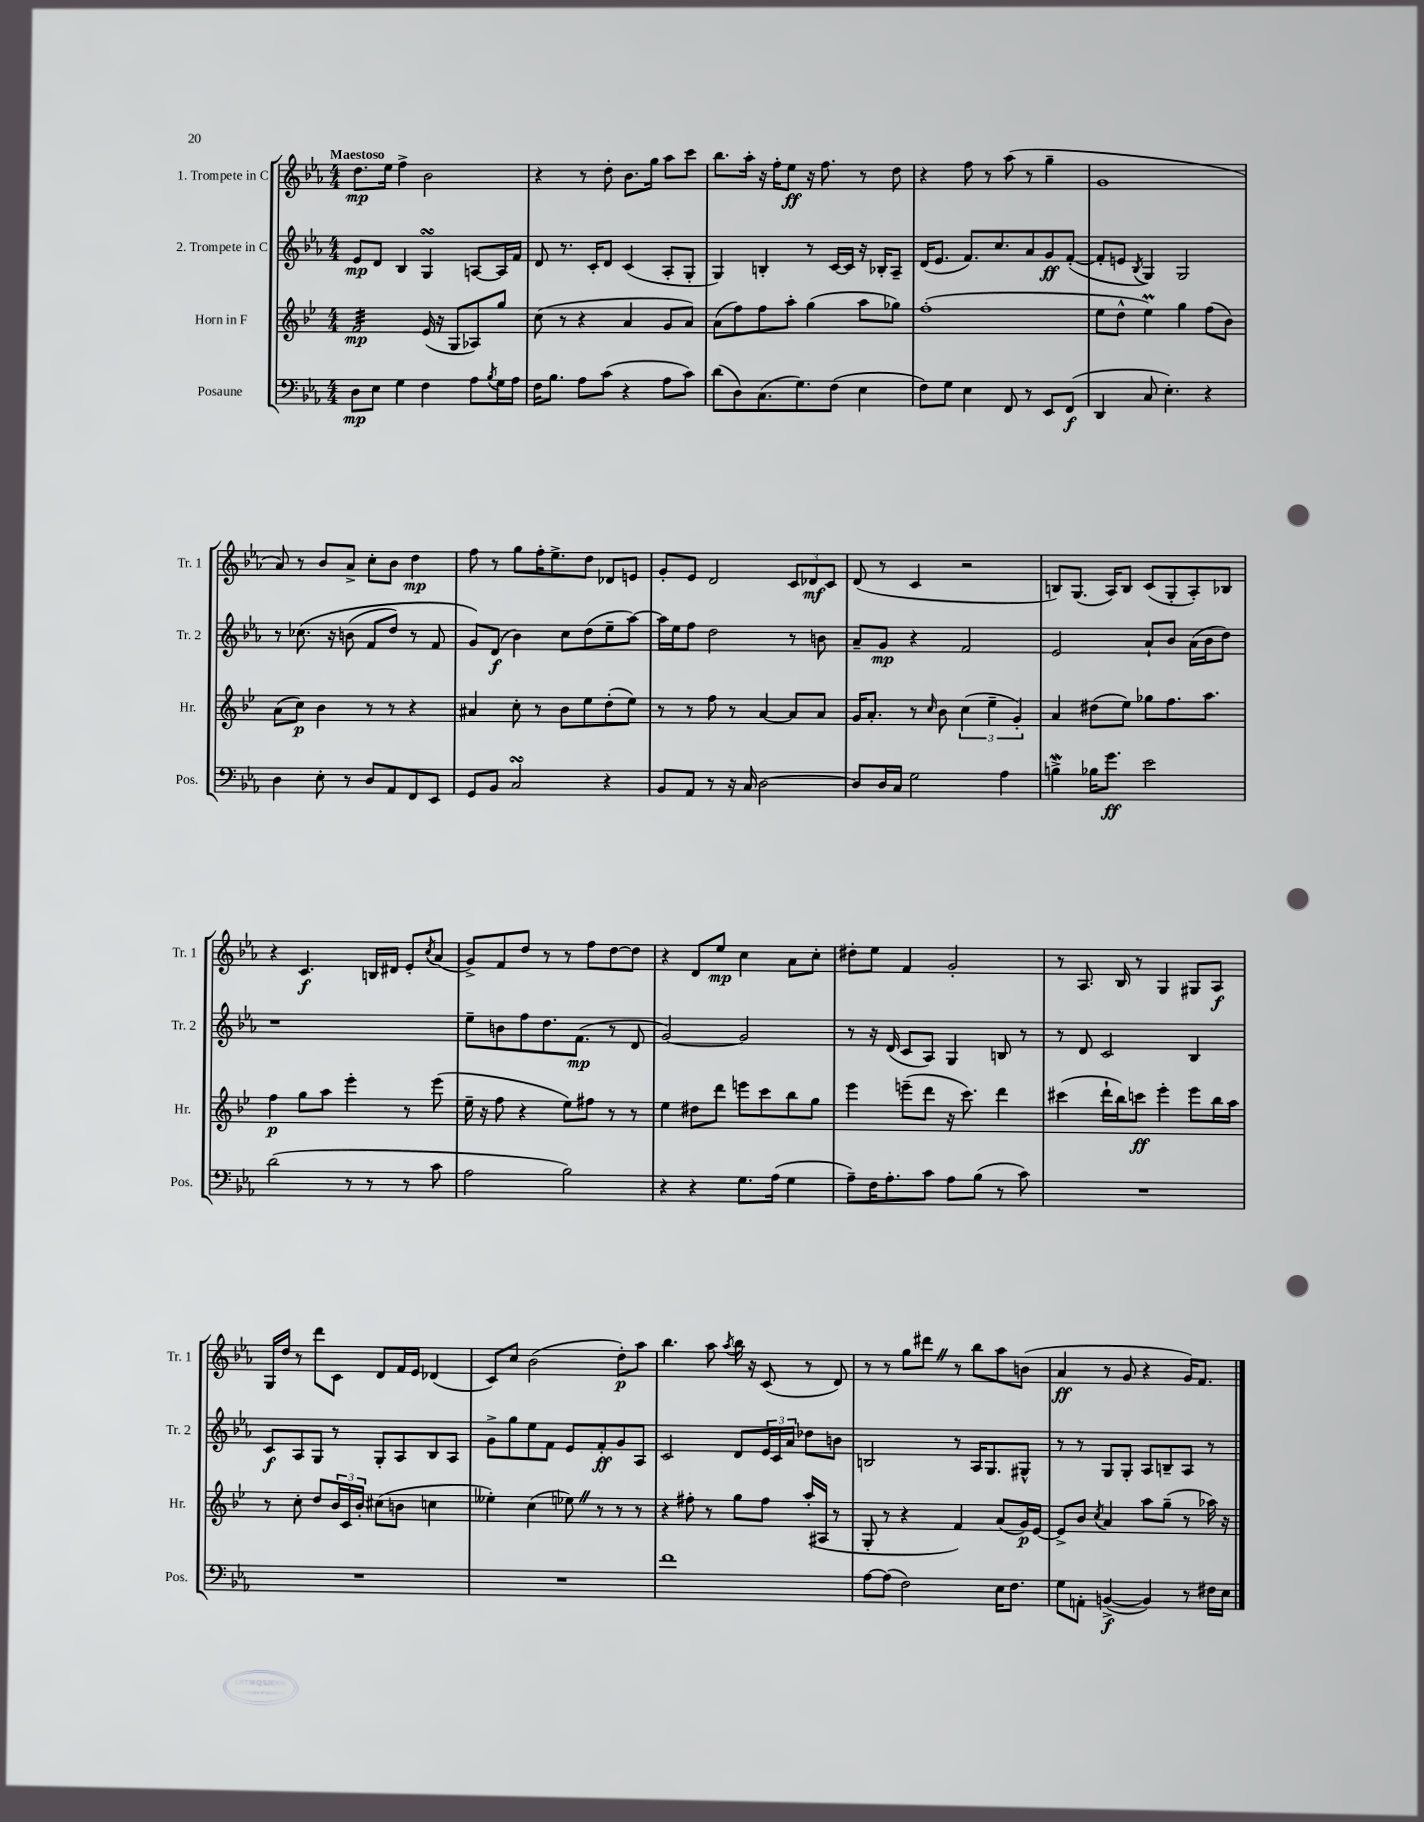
<<
\new StaffGroup <<
\new Staff = "s0" \with { instrumentName = "1. Trompete in C" shortInstrumentName = "Tr. 1" } {
    \clef treble \key ees \major \numericTimeSignature \time 4/4 \tempo "Maestoso"
    d''8.\mp ees''16 f''4-> bes'2 |
    r4 r8 d''8-. bes'8. g''16 aes''8 c'''8 |
    bes''8. aes''16-. r16 f''16-. ees''8\ff r16 f''8. r8 d''8 |
    r4 f''8 r8 aes''8( r8 g''4-- |
    g'1 |
    aes'8) r8 bes'8 aes'8-> c''8-. bes'8 d''4\mp |
    f''8 r8 g''8 f''16-. ees''8.-> d''8 des'8 e'8 |
    g'8-. ees'8 d'2 \tuplet 3/2 { c'8 des'8\mf c'8 } |
    d'8( r8 c'4 r2 |
    b8) g8.( aes16) b8 c'8( g8-. aes8-.) bes8 |
    r4 c'4.\f b16 dis'16 ees'8-. \acciaccatura { c''8 } aes'8( |
    g'8->) f'8 d''8 r8 r8 f''8 d''8~ d''8 |
    r4 d'8 ees''8\mp c''4 aes'8 c''8-. |
    dis''8-. ees''8 f'4 g'2-. |
    r8 aes8. bes16 r8 g4 gis8 aes8\f |
    g16 d''16 r8 d'''8 c'8 d'8 f'16 ees'16 des'4( |
    c'8) c''8 bes'2( d''8-.\p) aes''8 |
    bes''4. aes''8 \acciaccatura { aes''8 } bes''16 r16 c'8( r8 d'8) |
    r8 r8 g''8 dis'''8 \once \override BreathingSign.text = \markup { \musicglyph "scripts.caesura.straight" } \breathe r8 bes''8 aes''8 b'8( |
    aes'4\ff r8 g'8 r4 g'16) f'8. \bar "|." |
}
\new Staff = "s1" \with { instrumentName = "2. Trompete in C" shortInstrumentName = "Tr. 2" } {
    \clef treble \key ees \major \numericTimeSignature \time 4/4
    ees'8\mp d'8 bes4 g4\turn a8~ a16 f'16 |
    d'8 r8. c'16-. d'8 c'4( aes8-. g8-. |
    g4) b4-. r8 c'16~ c'16 r16 bes16-. aes8-- |
    d'16( ees'8. f'8.) c''8. aes'8 g'8\ff f'8~-.( |
    f'8-. e'8 \acciaccatura { bes8 } g4) g2 |
    r8 ces''8.\( r16 b'8( f'8 d''8) r8 f'8 |
    g'8\) d'8\f( bes'4) c''8 d''8( ees''8-- aes''8~) |
    aes''16 ees''16 f''8 d''2 r8 b'8 |
    aes'8-- g'8\mp r4 f'2 |
    ees'2 aes'8-! bes'8 aes'16( bes'16 d''8) |
    r1 |
    ees''8-- b'8 f''8 d''8. f'8.\mp( r8 d'8 |
    g'2~) g'2 |
    r8 r16 d'16( c'8 aes8) g4 b8 r8 |
    r8 d'8 c'2 bes4 |
    c'8\f aes8 g8 r8 g8-. aes8 bes8 aes8 |
    g'8-> g''8 ees''8 f'8 ees'8 f'8-.\ff g'8 aes8 |
    c'2 d'8 \tuplet 3/2 { ees'16 c'16 aes'16 } des''8 b'8 |
    b2 r8 aes16 g8. gis8-^ |
    r8 r8 g8 g8-. aes8 b8-- aes8 r8 \bar "|." |
}
\new Staff = "s2" \with { instrumentName = "Horn in F" shortInstrumentName = "Hr." } {
    \clef treble \key bes \major \numericTimeSignature \time 4/4
    f'2:32\mp ees'16( r16 g8 aes8) g''8 |
    c''8( r8 r4 a'4 g'8 a'8) |
    a'8( f''8) f''8 a''8-. g''4( a''8 ges''8) |
    f''1-.( |
    ees''8 d''8-^ ees''4\prall) g''4 f''8( bes'8) |
    a'8( c''8\p) bes'4 r8 r8 r4 |
    ais'4 c''8-. r8 bes'8 ees''8 d''8-.( ees''8) |
    r8 r8 f''8 r8 a'4~ a'8 a'8 |
    g'16 a'8.-. r8 \grace { c''16 } bes'8 \tuplet 3/2 { c''4( ees''4-- g'4-.) } |
    a'4 dis''8( ees''8) ges''8 f''8. a''8. |
    f''4\p g''8 a''8 ees'''4-. r8 ees'''8( |
    ees''16-- r16 f''8 r4 ees''8) fis''8 r8 r8 |
    ees''4 dis''8 d'''8 e'''8 c'''8 bes''8 g''8 |
    ees'''4 e'''8--( d'''8 r16 c'''8.) d'''4 |
    cis'''4( d'''16-! bes''16) c'''8\ff ees'''4-. ees'''8 bes''16 a''16 |
    r8 c''8-. d''8 \tuplet 3/2 { bes'16 c'16 bes'16-. } cis''8( b'8 c''4 |
    eeses''4-.) c''4( ees''8) \once \override BreathingSign.text = \markup { \musicglyph "scripts.caesura.straight" } \breathe r8 r8 r8 |
    r4 fis''8-. r8 g''8 fis''8 a''16-.( ais16 r8 |
    g8-. r8 r4 f'4) a'8( g'16\p) ees'16~ |
    ees'8-> bes'8 \acciaccatura { c''8 } a'4 a''8 g''8--( r8 aes''16) r16 \bar "|." |
}
\new Staff = "s3" \with { instrumentName = "Posaune" shortInstrumentName = "Pos." } {
    \clef bass \key ees \major \numericTimeSignature \time 4/4
    d8\mp ees8 g4 f4 aes8 \acciaccatura { bes8 } g16 aes16 |
    f16 bes8. aes8 c'8( r4 aes8 c'8) |
    d'8( d8) c8.( g8.) f8( ees4 |
    f8) g8 ees4 f,8 r8 ees,8 f,8\f( |
    d,4 c8 ees4.-.) r4 |
    d4 ees8-. r8 d8 aes,8 f,8 ees,8 |
    g,8 bes,8 c2\turn r4 |
    bes,8 aes,8 r8 r16 c16 d2~ |
    d8 d16 c16 g2 aes4 |
    b4->\mordent bes16 g'8.\ff ees'2 |
    d'2( r8 r8 r8 c'8 |
    aes2 bes2) |
    r4 r4 g8. aes16( g4 |
    aes8--) f16 aes8.-. c'8 aes8 bes8( r8 c'8) |
    R1 |
    R1 |
    R1 |
    f'1 |
    aes8~ aes8( f2) ees16 f8. |
    g8 a,8-. b,4~->\f( b,4) r8 fis16 ees16 \bar "|." |
}
>>
>>
\layout { \context { \Score \remove "Bar_number_engraver" } }
